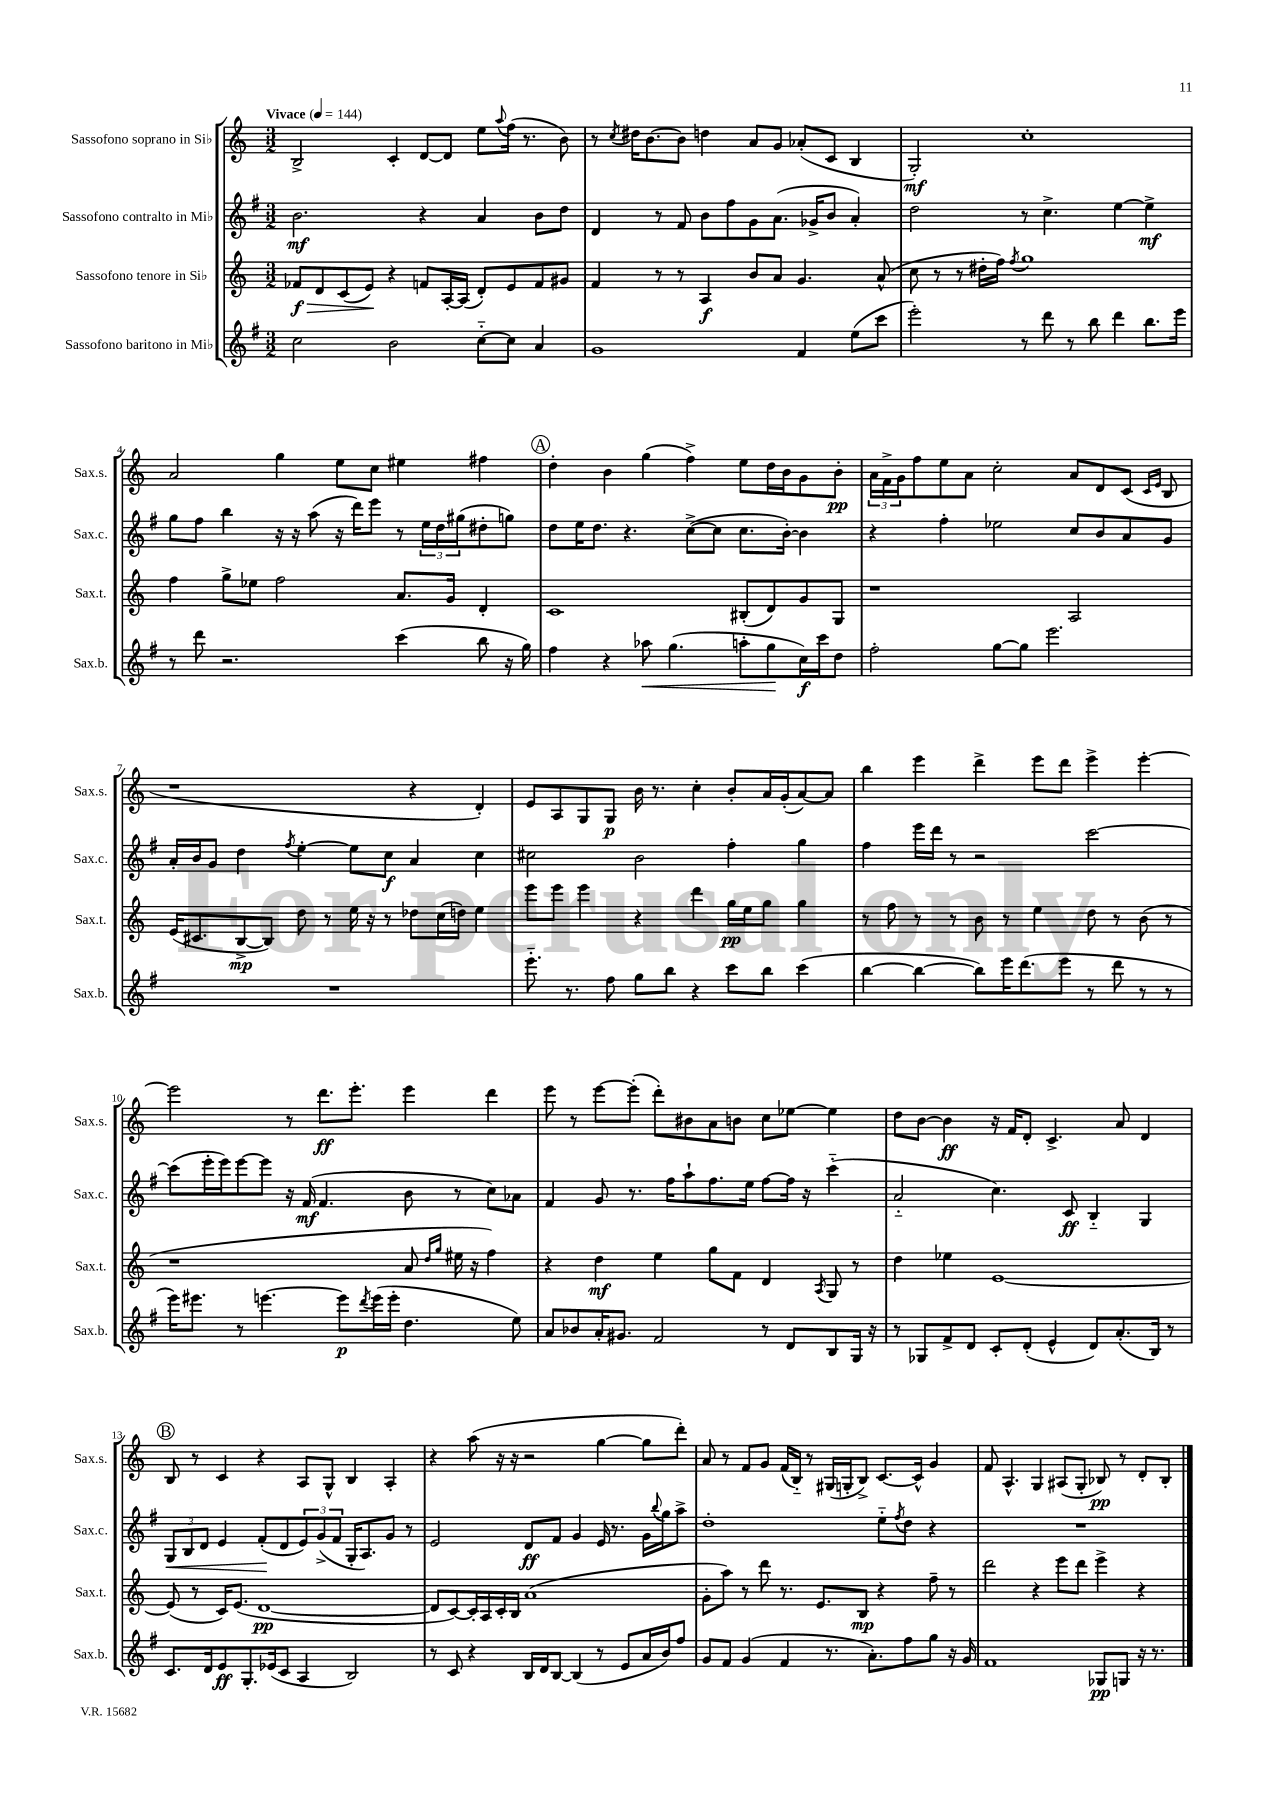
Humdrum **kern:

**kern	**dynam	**kern	**dynam	**kern	**dynam	**kern	**dynam
*part4	*part4	*part3	*part3	*part2	*part2	*part1	*part1
*staff4	*staff4	*staff3	*staff3	*staff2	*staff2	*staff1	*staff1
*I"Sassofono baritono in Mi♭	*	*I"Sassofono tenore in Si♭	*	*I"Sassofono contralto in Mi♭	*	*I"Sassofono soprano in Si♭	*
*I'Sax.b.	*	*I'Sax.t.	*	*I'Sax.c.	*	*I'Sax.s.	*
*clefG2	*	*clefG2	*	*clefG2	*	*clefG2	*
*k[f#]	*	*k[]	*	*k[f#]	*	*k[]	*
*M3/2	*	*M3/2	*	*M3/2	*	*M3/2	*
*MM144	*	*MM144	*	*MM144	*	*MM144	*
=1	=1	=1	=1	=1	=1	=1	=1
!	!	!	!	!	!	!LO:TX:a:B:t=Vivace	!
!	!	!	!LO:HP:b	!	!	!	!
2cc\	.	8f-X/L	> f	2.b\	mf	2B^/	.
.	.	8d/	.	.	.	.	.
.	.	(8c/	.	.	.	.	.
.	.	8e/J)	.	.	.	.	.
2b\	.	4r	]	.	.	4c'/	.
.	.	8fn/L	.	4r	.	[8d/L	.
.	.	[16A'/L	.	.	.	8d/J]	.
.	.	(16A/JJ]	.	.	.	.	.
[8cc\L	.	8d'/L)	.	4a/	.	8ee\L	.
.	.	.	.	.	.	8qqaa/	.
8cc\J]	.	8e/	.	.	.	(16ff\Jk	.
.	.	.	.	.	.	8.r	.
4a/	.	8f/	.	8b\L	.	.	.
.	.	8g#X/J	.	8dd\J	.	8b\)	.
=2	=2	=2	=2	=2	=2	=2	=2
1g	.	4f/	.	4d/	.	8r	.
.	.	.	.	.	.	8qcc/	.
.	.	.	.	.	.	16dd#X\KL	.
.	.	.	.	.	.	[8.b\	.
.	.	8r	.	8r	.	.	.
.	.	8r	.	8f#/	.	8b\J]	.
.	.	4A/	f	8b\L	.	4ddn\	.
.	.	.	.	8ff#\	.	.	.
.	.	8b/L	.	8g\	.	8a/L	.
.	.	8a/J	.	(8.a\J	.	8g/J	.
4f#/	.	4.g/	.	.	.	(8a-X'/L	.
.	.	.	.	16g-X^/KL	.	.	.
.	.	.	.	8b/J	.	8c/J	.
(8ee\L	.	.	.	4a'/)	.	4B/	.
8ccc\J	.	(8a^^/	.	.	.	.	.
=3	=3	=3	=3	=3	=3	=3	=3
2eee'\)	.	8cc\	.	2dd\	.	2G'/)	mf
.	.	8r	.	.	.	.	.
.	.	8r	.	.	.	.	.
.	.	16dd#X'\LL	.	.	.	.	.
.	.	16ff\JJ)	.	.	.	.	.
.	.	8qff/	.	.	.	.	.
8r	.	1gg	.	8r	.	1cc'	.
8ddd\	.	.	.	4.cc^\	.	.	.
8r	.	.	.	.	.	.	.
8bb\	.	.	.	.	.	.	.
4ddd\	.	.	.	[4ee\	.	.	.
8.bb\L	.	.	.	4ee^\]	mf	.	.
16eee\Jk	.	.	.	.	.	.	.
!!LO:LB:g=z
=4	=4	=4	=4	=4	=4	=4	=4
8r	.	4ff\	.	8gg\L	.	2a/	.
8ddd\	.	.	.	8ff#\J	.	.	.
2.r	.	8gg^\L	.	4bb\	.	.	.
.	.	8ee-X\J	.	.	.	.	.
.	.	2ff\	.	16r	.	4gg\	.
.	.	.	.	16r	.	.	.
.	.	.	.	(8aa\	.	.	.
.	.	.	.	16r	.	8ee\L	.
.	.	.	.	16ddd\KL)	.	.	.
.	.	.	.	8eee\J	.	8cc\J	.
(4ccc\	.	8.a/L	.	8r	.	4ee#X\	.
.	.	.	.	24ee\LL	.	.	.
.	.	.	.	24dd\	.	.	.
.	.	16g/Jk	.	.	.	.	.
.	.	.	.	(24gg#X\J	.	.	.
8bb\	.	4d'/	.	8dd#X'\	.	4ff#X\	.
16r	.	.	.	8ggn\J)	.	.	.
16gg\)	.	.	.	.	.	.	.
!!LO:REH:place=s1:t=A
=5	=5	=5	=5	=5	=5	=5	=5
4ff#\	.	1c	.	8dd\L	.	4dd'\	.
.	.	.	.	16ee\K	.	.	.
.	.	.	.	8.dd\J	.	.	.
4r	.	.	.	.	.	4b\	.
.	.	.	.	4.r	.	.	.
!	!LO:HP:b	!	!	!	!	!	!
8aa-X\	<	.	.	.	.	(4gg\	.
(4.gg\	.	.	.	.	.	.	.
.	.	.	.	([8cc^\L	.	4ff^\)	.
.	.	.	.	8cc\J]	.	.	.
8aan'\L	.	(8B#X'/L	.	8.cc\L	.	8ee\L	.
8gg\	.	8d/)	.	.	.	16dd\L	.
.	.	.	.	[16b'\Jk)	.	16b\J	.
16cc\L)	[ f	8g/	.	4b\]	.	8g\	.
16ccc\J	.	.	.	.	.	.	.
8dd\J	.	8G/J	.	.	.	8b'\J	pp
=6	=6	=6	=6	=6	=6	=6	=6
2ff#'\	.	1r	.	4r	.	24a\LL	.
.	.	.	.	.	.	24f^\	.
.	.	.	.	.	.	24g\J	.
.	.	.	.	.	.	8ff\	.
.	.	.	.	4ff#'\	.	8ee\	.
.	.	.	.	.	.	8a\J	.
[8gg\L	.	.	.	2ee-X\	.	2cc'\	.
8gg\J]	.	.	.	.	.	.	.
2.eee\	.	.	.	.	.	.	.
.	.	2A/	.	8cc/L	.	8a/L	.
.	.	.	.	8b/	.	8d/	.
.	.	.	.	8a/	.	(8c/J	.
.	.	.	.	.	.	16qqc/LL	.
.	.	.	.	.	.	16qqe/JJ	.
.	.	.	.	8g/J	.	8B/	.
!!LO:LB:g=z
=7	=7	=7	=7	=7	=7	=7	=7
1.r	.	(16e/KL	.	16a'/LL	.	1r	.
.	.	8.c#X/	.	16b/J	.	.	.
.	.	.	.	8g/J	.	.	.
.	.	[8B^/	mp	4dd\	.	.	.
.	.	8B/J])	.	.	.	.	.
.	.	.	.	8qff#/	.	.	.
.	.	8dd\	.	[4ee'\	.	.	.
.	.	8r	.	.	.	.	.
.	.	16ee\	.	8ee\L]	.	.	.
.	.	16r	.	.	.	.	.
.	.	8r	.	8cc\J	f	.	.
.	.	8dd-X\L	.	4a/	.	4r	.
.	.	(16cc\L	.	.	.	.	.
.	.	16ddn\JJ)	.	.	.	.	.
.	.	4ee\	.	4cc\	.	4d'/)	.
=8	=8	=8	=8	=8	=8	=8	=8
8.eee\	.	8eee\L	.	2cc#X\	.	8e/L	.
.	.	8eee\J	.	.	.	8A/	.
8.r	.	.	.	.	.	.	.
.	.	4eee\	.	.	.	8G/	.
8ff#\	.	.	.	.	.	8G/J	p
8gg\L	.	4r	.	2b\	.	16b\	.
.	.	.	.	.	.	8.r	.
8bb\J	.	.	.	.	.	.	.
4r	.	4ddd\	.	.	.	4cc'\	.
8ccc\L	.	16gg\LL	pp	4ff#'\	.	8b'/L	.
.	.	16ee\J	.	.	.	.	.
8bb\J	.	8gg\J	.	.	.	16a/L	.
.	.	.	.	.	.	(16g'/J	.
(4ccc\	.	4gg\	.	4gg\	.	[8a/)	.
.	.	.	.	.	.	8a/J]	.
=9	=9	=9	=9	=9	=9	=9	=9
[4bb\	.	8r	.	4ff#\	.	4bb\	.
.	.	8ff\	.	.	.	.	.
4bb\_	.	8r	.	16eee\LL	.	4eee\	.
.	.	.	.	16ddd\JJ	.	.	.
.	.	8r	.	8r	.	.	.
8bb\L])	.	8b\	.	2r	.	4ddd^\	.
16eee\K	.	8r	.	.	.	.	.
(8.ddd\	.	.	.	.	.	.	.
.	.	4ee\	.	.	.	8eee\L	.
8eee\J	.	.	.	.	.	8ddd\J	.
8r	.	8dd\	.	[2ccc\	.	4eee^\	.
8ddd\	.	8r	.	.	.	.	.
8r	.	(8b\	.	.	.	[4eee'\	.
8r	.	8r	.	.	.	.	.
!!LO:LB:g=z
=10	=10	=10	=10	=10	=10	=10	=10
16eee\KL)	.	1r	.	(8ccc\L]	.	2eee\]	.
8.eee#X\J	.	.	.	.	.	.	.
.	.	.	.	16eee'\L	.	.	.
.	.	.	.	16eee\J)	.	.	.
8r	.	.	.	[8eee\	.	.	.
[4.eeen\	.	.	.	8eee\J]	.	.	.
.	.	.	.	16r	.	8r	.
.	.	.	.	(16f#/	mf	.	.
.	.	.	.	4.f#/	.	8.ddd\L	ff
8eee\L]	p	.	.	.	.	.	.
.	.	.	.	.	.	8.eee'\J	.
8qddd/	.	.	.	.	.	.	.
(16eee\L	.	.	.	.	.	.	.
16eee'\JJ	.	.	.	.	.	.	.
4.dd\	.	8a/	.	8b\	.	4eee\	.
.	.	16qqdd/LL	.	.	.	.	.
.	.	16qqgg/JJ	.	.	.	.	.
.	.	16ee#X\	.	8r	.	.	.
.	.	16r	.	.	.	.	.
.	.	4ff\)	.	8cc\L)	.	4ddd\	.
8ee\)	.	.	.	8a-X\J	.	.	.
=11	=11	=11	=11	=11	=11	=11	=11
8a/L	.	4r	.	4f#/	.	8eee\	.
8b-X/	.	.	.	.	.	8r	.
16a'/K	.	4dd\	mf	8g/	.	[8eee\L	.
8.g#X/J	.	.	.	.	.	.	.
.	.	.	.	8.r	.	(8eee'\J]	.
2f#/	.	4ee\	.	.	.	8ddd'\L)	.
.	.	.	.	16ff#\KL	.	.	.
.	.	.	.	8aa`\	.	8b#X\	.
.	.	8gg\L	.	8.ff#\	.	8a\	.
.	.	8f\J	.	.	.	8bn\J	.
.	.	.	.	16ee\Jk	.	.	.
8r	.	4d/	.	[8ff#\L	.	8cc\L	.
8d/L	.	.	.	16ff#\Jk]	.	[8ee-X\J	.
.	.	.	.	16r	.	.	.
.	.	8qA/	.	.	.	.	.
8B/	.	8G/	.	(4ccc\	.	4ee-\]	.
16G/Jk	.	8r	.	.	.	.	.
16r	.	.	.	.	.	.	.
=12	=12	=12	=12	=12	=12	=12	=12
8r	.	4dd\	.	2a/	.	8dd\L	.
8G-X/L	.	.	.	.	.	[8b\J	.
8f#^/	.	4ee-X\	.	.	.	4b\]	ff
8d/J	.	.	.	.	.	.	.
8c'/L	.	[1e	.	4.cc\)	.	16r	.
.	.	.	.	.	.	16f/KL	.
(8d'/J	.	.	.	.	.	8d'/J	.
4e^^/	.	.	.	.	.	4.c^/	.
.	.	.	.	8c/	ff	.	.
8d/L)	.	.	.	4B/	.	.	.
(8.a'/	.	.	.	.	.	8a/	.
.	.	.	.	4G/	.	4d/	.
16B/Jk)	.	.	.	.	.	.	.
8r	.	.	.	.	.	.	.
!!LO:LB:g=z
!!LO:REH:place=s1:t=B
=13	=13	=13	=13	=13	=13	=13	=13
!	!	!	!	!	!LO:HP:b	!	!
8.c/L	.	(8e/]	.	12G/L	<	8B/	.
.	.	.	.	12B/	.	.	.
.	.	8r	.	.	.	8r	.
.	.	.	.	12d/J	.	.	.
16d/k	.	.	.	.	.	.	.
8e/	ff	16c/KL)	.	4e/	.	4c/	.
.	.	(8.e/J	.	.	.	.	.
8.G'/	.	.	.	.	.	.	.
.	.	[1d	pp	(8f#'/L	.	4r	.
(16e-X/k	.	.	.	.	.	.	.
8c/J	.	.	.	8d/	[	.	.
4A/	.	.	.	12e/)	.	8A/L	.
.	.	.	.	(12g^/	.	.	.
.	.	.	.	.	.	8G^^/J	.
.	.	.	.	12f#/J	.	.	.
2B/)	.	.	.	16G'/KL	.	4B/	.
.	.	.	.	8.A/)	.	.	.
.	.	.	.	8g/J	.	4A'/	.
.	.	.	.	8r	.	.	.
=14	=14	=14	=14	=14	=14	=14	=14
8r	.	8d/L]	.	2e/	.	4r	.
8c/	.	[8c/)	.	.	.	.	.
4r	.	16c'/L]	.	.	.	(8aa\	.
.	.	16A/	.	.	.	.	.
.	.	16c'/	.	.	.	16r	.
.	.	16B/JJ	.	.	.	16r	.
16B/LL	.	(1a	.	8d/L	ff	2r	.
16d/J	.	.	.	.	.	.	.
[8B/J	.	.	.	8f#/J	.	.	.
(4B/]	.	.	.	4g/	.	.	.
8r	.	.	.	16e/	.	[4gg\	.
.	.	.	.	8.r	.	.	.
8e/L	.	.	.	.	.	.	.
16a/L	.	.	.	16g\LL	.	8gg\L]	.
.	.	.	.	8qqbb/	.	.	.
16b/J)	.	.	.	16gg\J	.	.	.
8ff#/J	.	.	.	8aa^\J	.	8ddd'\J)	.
=15	=15	=15	=15	=15	=15	=15	=15
8g/L	.	8g'\L	.	1dd'	.	8a/	.
8f#/J	.	8aa\J)	.	.	.	8r	.
(4g/	.	8r	.	.	.	8f/L	.
.	.	8ddd\	.	.	.	8g/J	.
4f#/	.	8.r	.	.	.	(16f/LL	.
.	.	.	.	.	.	16B/JJ)	.
.	.	.	.	.	.	8r	.
.	.	8.e/L	.	.	.	.	.
8.r	.	.	.	.	.	(16G#X/LL	.
.	.	.	.	.	.	16Gn'/J	.
.	.	8B/J	mp	.	.	8B^/J)	.
8.a'\L)	.	.	.	.	.	.	.
.	.	4r	.	8ee\L	.	[8.c/L	.
.	.	.	.	8qff#/	.	.	.
8ff#\	.	.	.	8dd\J	.	.	.
.	.	.	.	.	.	16c^^/Jk]	.
8gg\J	.	8ff~\	.	4r	.	4g/	.
16r	.	8r	.	.	.	.	.
16g/	.	.	.	.	.	.	.
=16	=16	=16	=16	=16	=16	=16	=16
1f#	.	2ddd\	.	1.r	.	8f/	.
.	.	.	.	.	.	4.A^^/	.
.	.	4r	.	.	.	4G/	.
.	.	8eee\L	.	.	.	(8A#X/L	.
.	.	8ddd\J	.	.	.	8G'/J	.
8G-X/L	pp	4eee^\	.	.	.	8B-X/)	pp
8Gn/J	.	.	.	.	.	8r	.
16r	.	4r	.	.	.	8d'/L	.
8.r	.	.	.	.	.	.	.
.	.	.	.	.	.	8B-'/J	.
==	==	==	==	==	==	==	==
*-	*-	*-	*-	*-	*-	*-	*-
